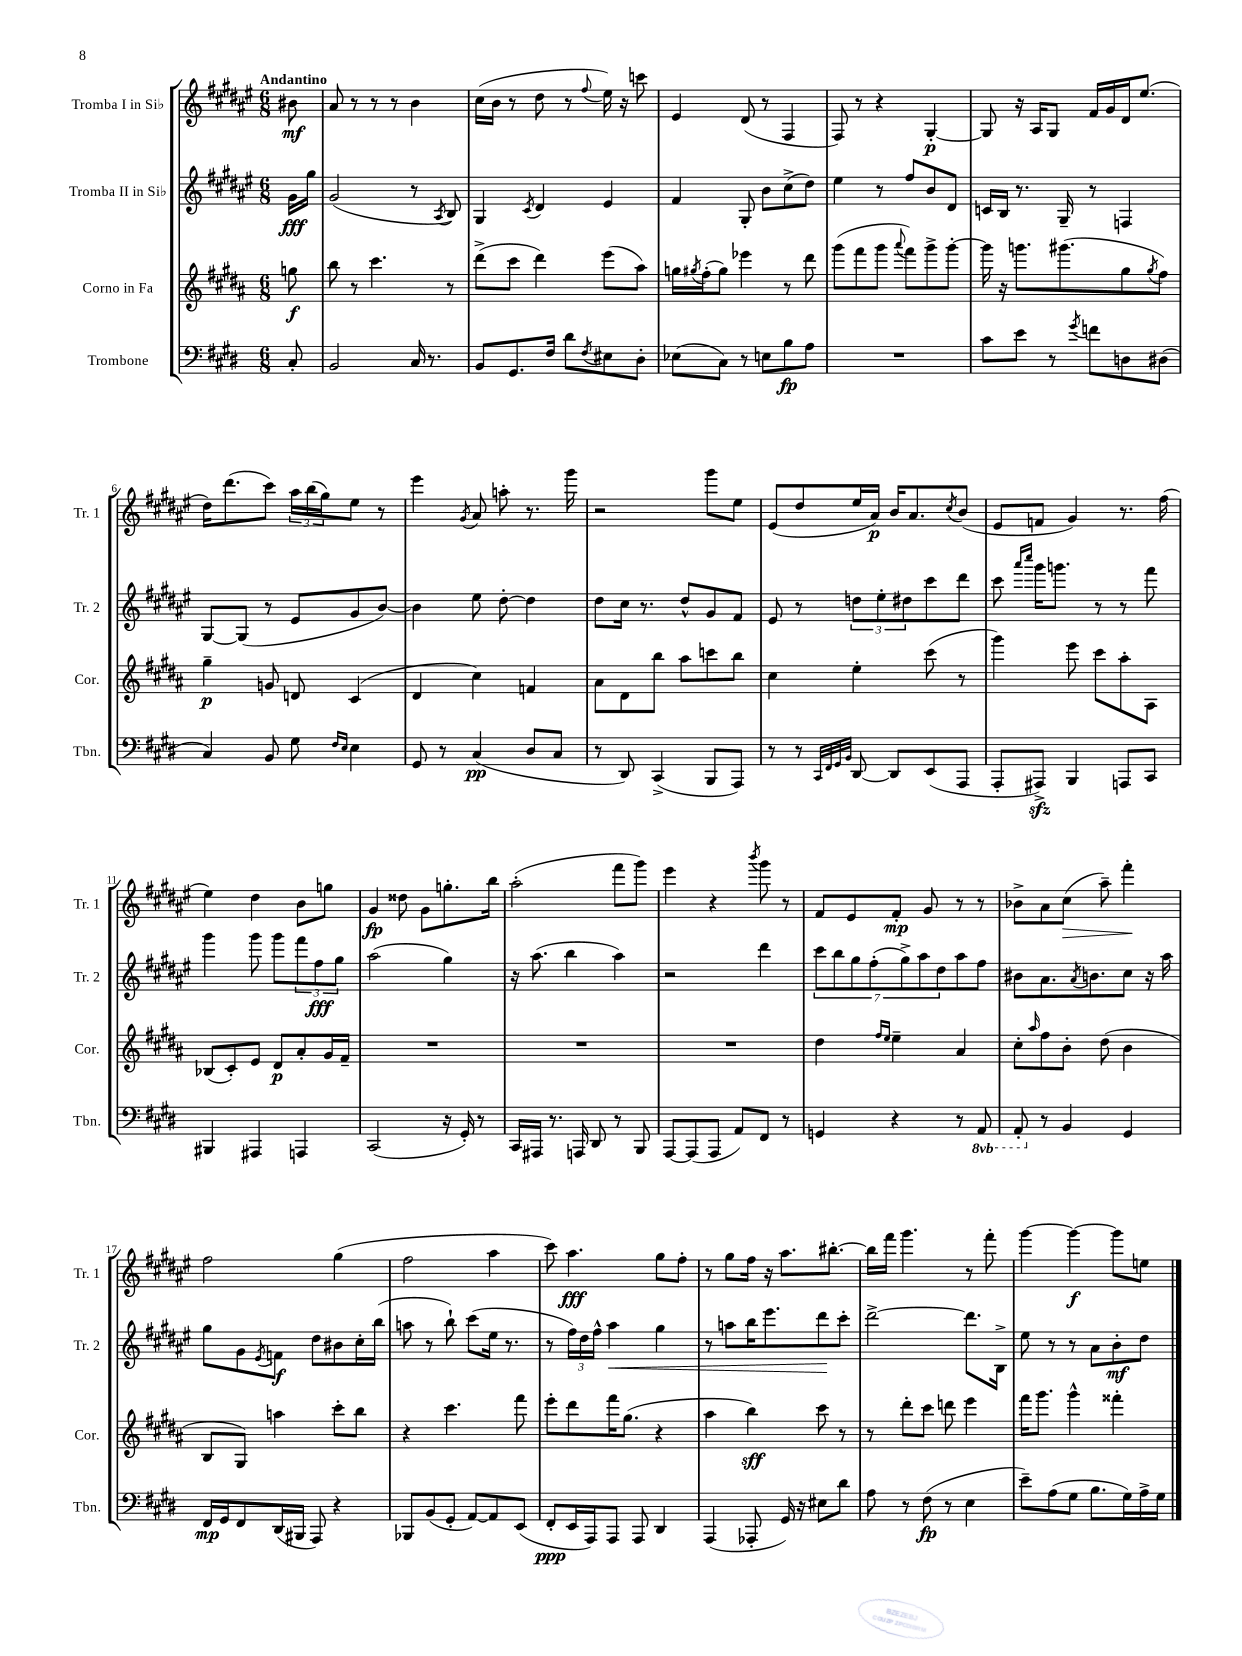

**kern	**kern	**kern	**kern
*staff4	*staff3	*staff2	*staff1
*clefF4	*clefG2	*clefG2	*clefG2
*k[f#c#g#d#]	*k[f#c#g#d#a#]	*k[f#c#g#d#a#e#]	*k[f#c#g#d#a#e#]
*M6/8	*M6/8	*M6/8	*M6/8
8C#'	8gg	16g#	8b#
.	.	16gg#	.
=	=	=	=
2BB	8bb	(2g#	8a#
.	8r	.	8r
.	4.ccc#	.	8r
.	.	.	8r
16C#	.	8r	4b
8.r	.	.	.
.	.	8qA#	.
.	8r	8B)	.
=	=	=	=
8BB	(8ddd#^	4G#	(16cc#
.	.	.	16b
8.GG#	8ccc#	.	8r
.	.	8qc#	.
.	4ddd#)	4d#	8dd#
16F#	.	.	.
8d#	.	.	8r
8qF#	.	.	8qqff#
8E#	(8eee	4e#	16ee#)
.	.	.	16r
8D#'	8aa#)	.	8ccc
=	=	=	=
(8E-	16gg	4f#	4e#
.	8qgg#	.	.
.	(16ff#'	.	.
8C#)	8gg#)	.	.
8r	4eee-	8G#'	(8d#
8E	.	8b	8r
8B	8r	(8cc#^	4F#
8A	8ddd#	8dd#)	.
=	=	=	=
2.r	(8ggg#	4ee#	8F#)
.	8fff#	.	8r
.	8ggg#	8r	4r
.	8qqaaa#	.	.
.	8fff#)	8ff#	.
.	8ggg#^	8b	[4G#'
.	[8ggg#'	8d#	.
=	=	=	=
8c#	16ggg#]	16c	8G#]
.	16r	16B	.
8e	8.ggg	8.r	16r
.	.	.	16A#
8r	.	.	8G#
.	(8.ggg#	16G#~	.
8qg#	.	.	.
8f	.	8r	16f#
.	.	.	16g#
8D	8gg#	4F	16d#
.	.	.	(8.ee#
.	8qgg#	.	.
(8D#	8ff#)	.	.
=	=	=	=
4C#)	4gg#~	[8G#	16dd#)
.	.	.	(8.ddd#
.	.	(8G#]	.
8BB	8g	8r	8ccc#)
8G#	8d	8e#	24aa#
.	.	.	(24bb
.	.	.	24gg#)
16qqF#	.	.	.
16qqE	.	.	.
4E	(4c#	8g#	8ee#
.	.	[8b)	8r
=	=	=	=
8GG#	4d#	4b]	4eee#
8r	.	.	.
.	.	.	8qg#
(4C#	4cc#)	8ee#	8a#
.	.	[8dd#'	8aa'
8D#	4f	4dd#]	8.r
8C#	.	.	.
.	.	.	16ggg#
=	=	=	=
8r	8a#	8dd#	2r
8DD#)	8d#	16cc#	.
.	.	8.r	.
(4CC#^	8bb	.	.
.	8aa#	8dd#^^	.
8BBB	8ccc	8g#	8ggg#
8AAA)	8bb	8f#	8ee#
=	=	=	=
8r	4cc#	8e#	(8e#
8r	.	8r	8dd#
32qqCC#	.	.	.
32qqFF#	.	.	.
32qqGG#	.	.	.
32qqBB	.	.	.
[8DD#	4ee'	12dd	16ee#
.	.	.	16a#)
.	.	12ee#'	.
8DD#]	.	.	16b
.	.	12dd#	.
.	.	.	8.a#
(8EE	(8ccc#	8ccc#	.
.	.	.	8qcc#
8AAA	8r	8ddd#	(8b
=	=	=	=
8AAA'	4ggg#)	8ccc#	8e#
.	.	16qqaaa#	.
.	.	16qqcccc#	.
8AAA#^)	.	16ggg#	8f
.	.	8.ggg	.
4BBB	8eee	.	4g#)
.	8ccc#	8r	.
8AAA	8aa#'	8r	8.r
8CC#	8A#	8fff#	.
.	.	.	(16ff#
=	=	=	=
4BBB#	(8B-	4ggg#	4ee#)
.	8c#')	.	.
4AAA#	8e	8ggg#	4dd#
.	8d#	8ggg#	.
4AAA	8a#'	12fff#	8b
.	.	12ff#	.
.	16g#	.	8gg
.	.	12gg#	.
.	16f#~	.	.
=	=	=	=
(2CC#	2.r	(2aa#	4g#
.	.	.	8dd##
.	.	.	8g#
16r	.	4gg#)	8.gg'
16GG#')	.	.	.
8r	.	.	.
.	.	.	16bb
=	=	=	=
16CC#	2.r	16r	(2aa#'
16AAA#	.	(8.aa#	.
8.r	.	.	.
.	.	4bb	.
16AAA	.	.	.
8DD#	.	.	.
8r	.	4aa#)	8fff#
8BBB	.	.	8ggg#)
=	=	=	=
[8AAA	2.r	2r	4eee#
(8AAA]	.	.	.
8AAA	.	.	4r
8AA)	.	.	.
.	.	.	8qbbb
8FF#	.	4ddd#	8ggg#
8r	.	.	8r
=	=	=	=
4GG	4dd#	14ccc#	8f#
.	.	14bb	.
.	.	.	8e#
.	.	14gg#	.
.	.	(14ff#'	.
.	16qqff#	.	.
.	16qqee	.	.
4r	4ee~	.	8f#'
.	.	14gg#^)	.
.	.	14aa#	.
.	.	.	8g#
.	.	14dd#	.
8r	4a#	8aa#	8r
8AAA	.	8ff#	8r
=	=	=	=
8AAA'	8cc#'	8b#	8b-^
.	16qqaa#	.	.
8r	8ff#	8.a#	8a#
4BB	8b'	.	(8cc#
.	.	8qa#	.
.	.	8.b	.
.	(8dd#	.	8aa#~)
4GG#	4b	8cc#	4fff#'
.	.	16r	.
.	.	16aa#	.
=	=	=	=
16FF#	8B	8gg#	2ff#
16GG#	.	.	.
8FF#	8G#)	8g#	.
.	.	8qe#	.
(16DD#	4aa	8f	.
16BBB#	.	.	.
8AAA)	.	8dd#	.
4r	8ccc#'	8b#	(4gg#
.	8bb	16cc#'	.
.	.	(16bb	.
=	=	=	=
8BBB-	4r	8aa	2ff#
(8BB	.	8r	.
8GG#'	4.ccc#	8bb`)	.
[8AA)	.	(8ccc#	.
8AA]	.	16ee#	4aa#
.	.	8.r	.
(8EE	8fff#	.	.
=	=	=	=
8FF#'	8eee'	8r	8ccc#)
16EE	8ddd#	24ff#)	4.aa#
.	.	24dd#	.
16AAA)	.	.	.
.	.	24ff#^^	.
8AAA	16fff#	4aa#	.
.	(8.gg#	.	.
8AAA	.	.	.
4DD#	4r	4gg#	8gg#
.	.	.	8ff#'
=	=	=	=
(4AAA	4aa#	8r	8r
.	.	8aa	8gg#
8AAA-'	4bb)	16bb	16ff#
.	.	8.eee#	16r
16GG#)	.	.	8.aa#
16r	.	.	.
8E#	8ccc#	8ddd#	.
.	.	.	[8.bb#'
8d#	8r	8ccc#'	.
=	=	=	=
8A	8r	[2ddd#^	16bb#]
.	.	.	16fff#
8r	8ddd#'	.	4.ggg#
(8F#	8ccc#	.	.
8r	8ddd	.	.
4E	4eee	8.ddd#]	8r
.	.	.	8fff#'
.	.	16B^	.
=	=	=	=
8e~)	16fff#	8ee#	[4ggg#
.	8.ggg#	.	.
(8A	.	8r	.
8G#	4ggg#^^	8r	4ggg#_
8.B	.	8a#	.
.	4fff##'	8b'	8ggg#]
16G#)	.	.	.
16A^	.	8dd#	8ee
16G#	.	.	.
==	==	==	==
*-	*-	*-	*-
